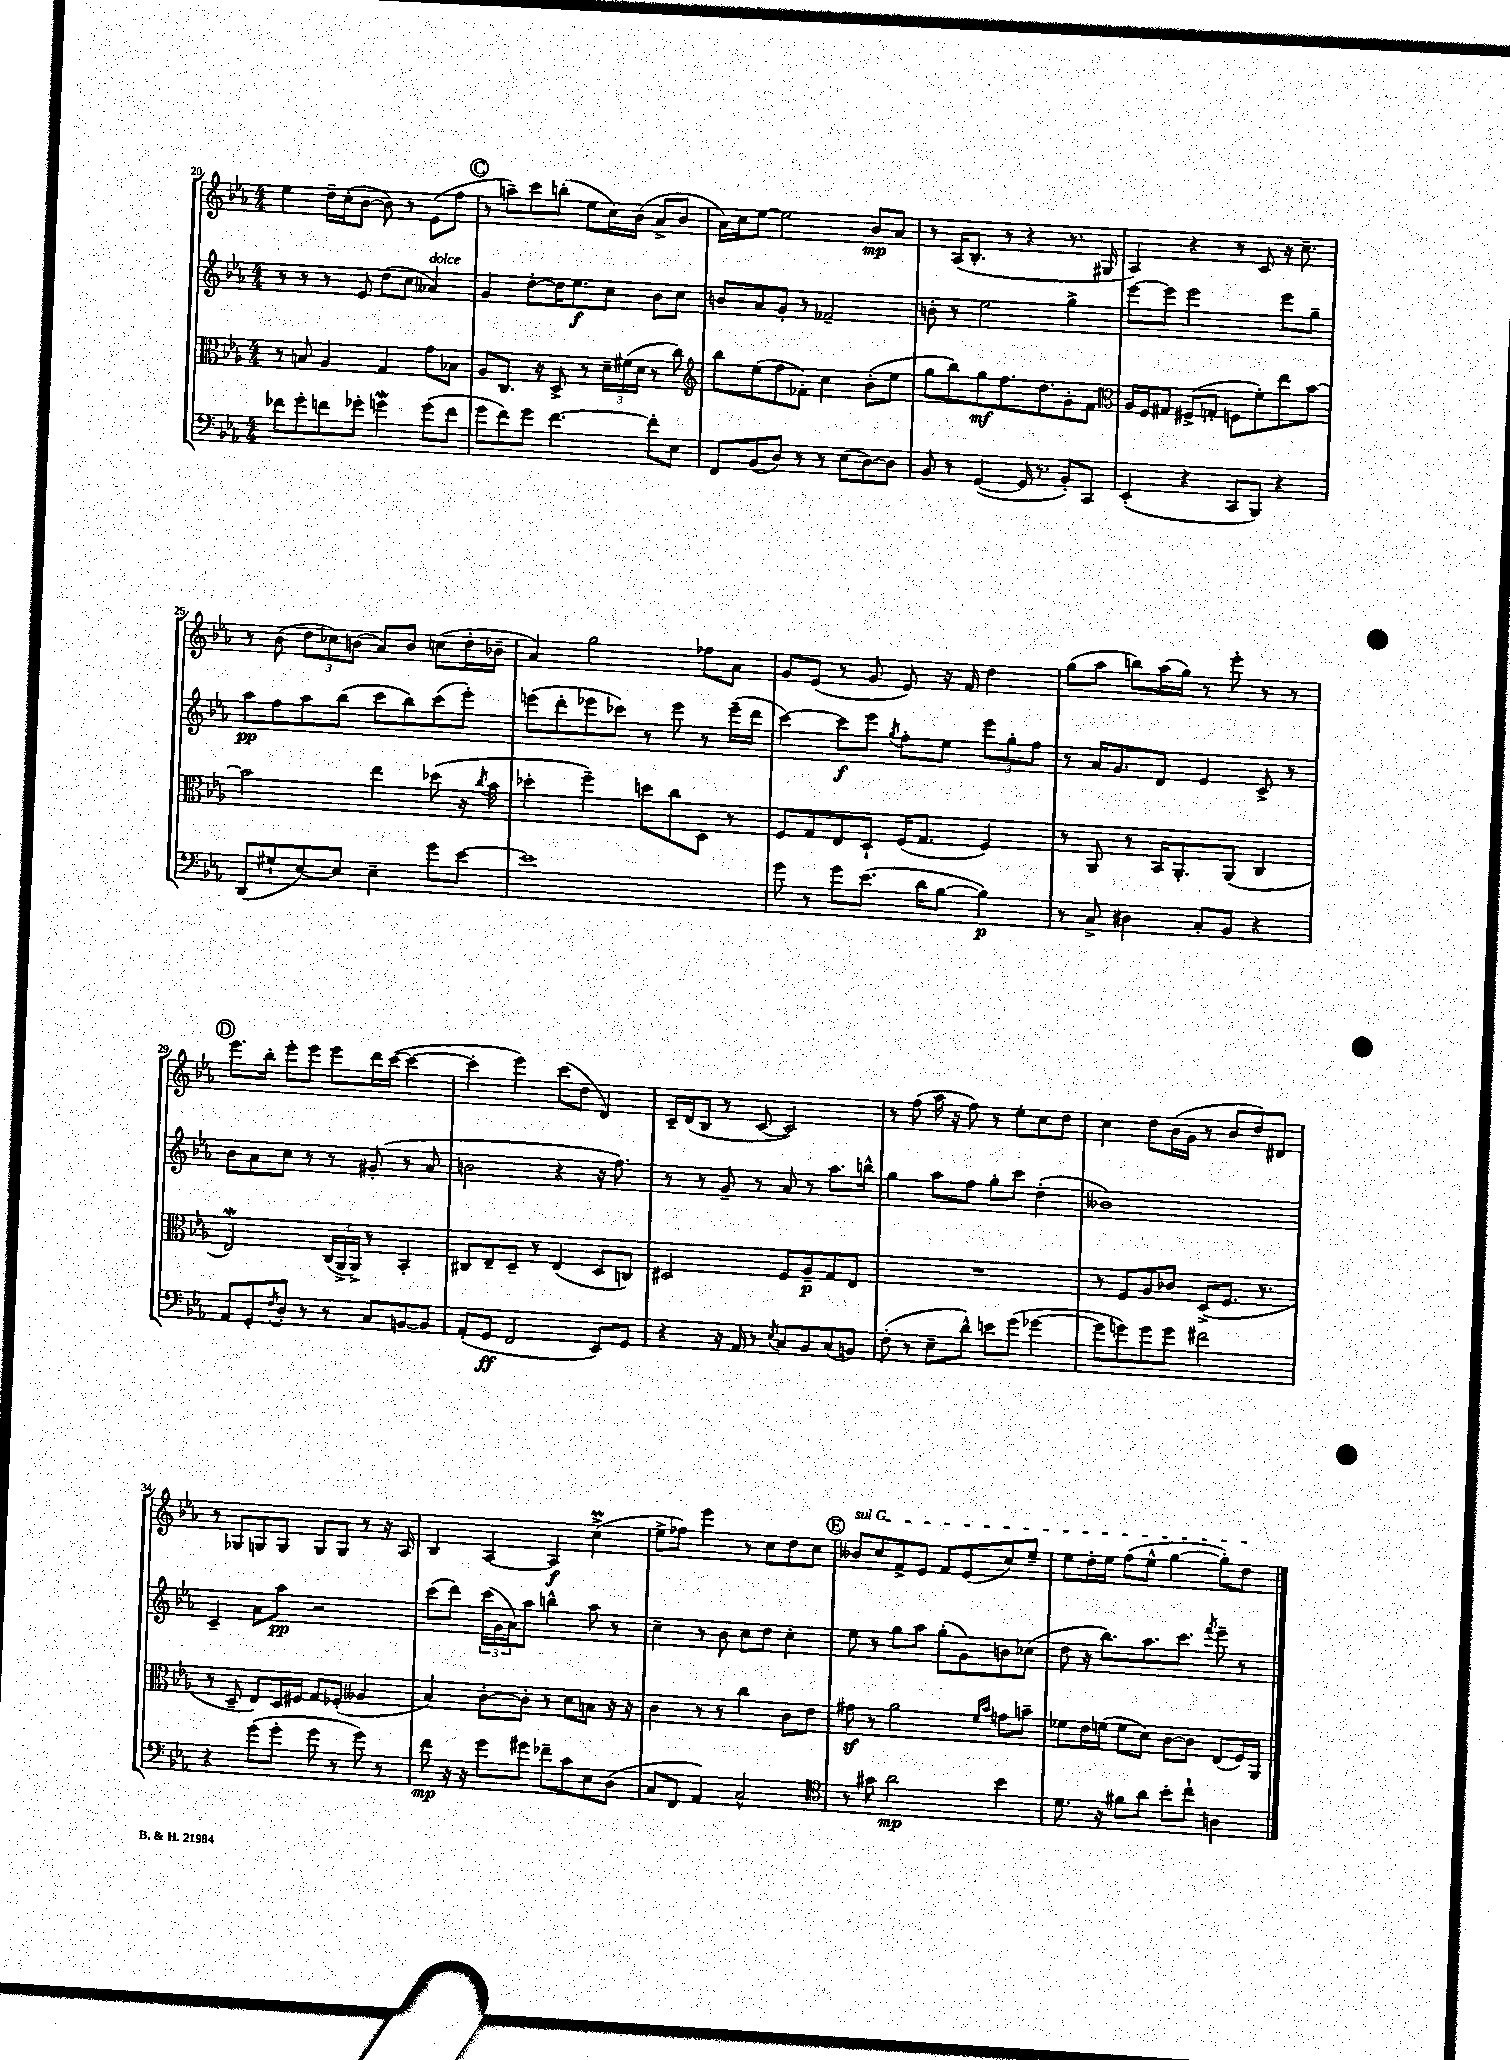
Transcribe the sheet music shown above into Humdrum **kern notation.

**kern	**dynam	**kern	**dynam	**kern	**dynam	**kern	**dynam
*part4	*part4	*part3	*part3	*part2	*part2	*part1	*part1
*staff4	*staff4	*staff3	*staff3	*staff2	*staff2	*staff1	*staff1
*clefF4	*	*clefC3	*	*clefG2	*	*clefG2	*
*k[b-e-a-]	*	*k[b-e-a-]	*	*k[b-e-a-]	*	*k[b-e-a-]	*
*M4/4	*	*M4/4	*	*M4/4	*	*M4/4	*
=20	=20	=20	=20	=20	=20	=20	=20
8f-X\L	.	8r	.	8r	.	4ee-\	.
8g'\	.	8Bn/	.	8r	.	.	.
8fn\	.	4A-/	.	8r	.	16dd~\LL	.
.	.	.	.	.	.	(16cc'\J	.
8g-X'\J	.	.	.	8e-/	.	[8b-\J	.
4gnW\	.	4G/	.	(8dd\L	.	8b-\])	.
.	.	.	.	8cc\J	.	8r	.
!	!	!	!	!LO:TX:a:i:t=dolce	!	!	!
(8g\L	.	8g\L	.	4a--X/)	.	(8e-\L	.
8f\J	.	8B-X\J	.	.	.	8ff\J	.
!!LO:REH:place=s1:t=C
=21	=21	=21	=21	=21	=21	=21	=21
8g\L	.	8A-/L	.	4g/	.	8r	.
8f\)	.	8.C/J	.	.	.	8aan~\L)	.
8g\J	.	.	.	[8dd'\L	.	8ccc\	.
.	.	16r	.	.	.	.	.
[4.f\	.	8D^/	.	16dd\K]	.	(8bbn'\J	.
.	.	.	.	8.ee-\	f	.	.
.	.	8r	.	.	.	8ee-\L	.
.	.	24d~\LL	.	8cc\J	.	16cc\L)	.
.	.	(24f#X\	.	.	.	.	.
.	.	.	.	.	.	(16b-\JJ	.
.	.	24d\JJ	.	.	.	.	.
8f'\L]	.	8r	.	8b-\L	.	8a-^/L	.
8E-\J	.	8cc\)	.	8cc\J	.	8b-/J	.
=22	=22	=22	=22	=22	=22	=22	=22
*	*	*clefG2	*	*	*	*	*
8FF/L	.	8bb-\L	.	8bn/L	.	16a-\LL)	.
.	.	.	.	.	.	16cc\J	.
(8BB-/	.	(8ee-\	.	8a-/	.	[8ee-\J	.
8D/J)	.	8ff\	.	8g'/J	.	2ee-\]	.
8r	.	8f-X'\J)	.	8r	.	.	.
8r	.	4cc\	.	2f-X~/	.	.	.
(8E-\L	.	.	.	.	.	.	.
[8D\)	.	(8b-'\L	.	.	.	8b-/L	mp
8D\J]	.	8ee-\J	.	.	.	8a-/J	.
=23	=23	=23	=23	=23	=23	=23	=23
8BB-/	.	8gg\L	.	8bn'\	.	8r	.
8r	.	8bb-\)	.	8r	.	(16A-/KL	.
.	.	.	.	.	.	8.B-'/J	.
([4GG/	.	8gg\	mf	2ee-\	.	.	.
.	.	8.ff\	.	.	.	8r	.
16GG/]	.	.	.	.	.	4r	.
8.r	.	8.dd\	.	.	.	.	.
8BB-'/L)	.	8g'\	.	4gg^\	.	8.r	.
8CC/J	.	8f\J	.	.	.	.	.
.	.	.	.	.	.	16G#X/	.
=24	=24	=24	=24	=24	=24	=24	=24
*	*	*clefC3	*	*	*	*	*
(4EE-'/	.	16A-/LL	.	[8eee-\L	.	4A-/)	.
.	.	16F/J	.	.	.	.	.
.	.	8G#X/J	.	8eee-\J]	.	.	.
4r	.	(8F#X^/L	.	2eee-\	.	4r	.
.	.	8Gn'/J	.	.	.	.	.
8CC/L	.	8Fn\L	.	.	.	8r	.
8BBB-/J)	.	8f'\)	.	.	.	8c/	.
4r	.	8ee-\	.	8eee-\L	.	16r	.
.	.	.	.	.	.	8.cc~\	.
.	.	[8b-\J	.	8gg~\J	.	.	.
!!LO:LB:g=z
=25	=25	=25	=25	=25	=25	=25	=25
(8DD/L	.	2b-\]	.	8aa-\L	pp	8r	.
8G#X`/	.	.	.	8ff\	.	(8b-\	.
[8E-/)	.	.	.	8aa-\	.	12dd\L	.
.	.	.	.	.	.	12cc-X\)	.
8E-/J]	.	.	.	(8bb-\J	.	.	.
.	.	.	.	.	.	(12bn\J	.
4E-~\	.	4ee-\	.	8ccc\L	.	8a-/L)	.
.	.	.	.	8bb-\)	.	8b/J	.
8g\L	.	(8dd-X\	.	(8ccc\	.	(8ccn\L	.
[8e-\J	.	16r	.	8eee-'\J)	.	16dd'\L	.
.	.	8qcc/	.	.	.	.	.
.	.	16b-\	.	.	.	16b-X~\JJ	.
=26	=26	=26	=26	=26	=26	=26	=26
1e-]	.	4dd-X'\	.	(8eeen\L	.	4a-/)	.
.	.	.	.	8ddd'\	.	.	.
.	.	4ff~\)	.	8eee-X\	.	2gg\	.
.	.	.	.	8ccc-X\J)	.	.	.
.	.	8ddn\L	.	8r	.	.	.
.	.	8cc\	.	8eee-\	.	.	.
.	.	8D\J	.	8r	.	8ff-X\L	.
.	.	8r	.	(16eee-~\LL	.	8a-\J	.
.	.	.	.	16ddd\JJ	.	.	.
=27	=27	=27	=27	=27	=27	=27	=27
8g\	.	8F/L	.	[4ccc\)	.	8g/L	.
8r	.	8G/	.	.	.	(8e-/J	.
8g\L	.	8E-/	.	8ccc\L]	f	8r	.
(8.e-\J	.	8D`/J	.	8eee-\J	.	8g/	.
.	.	.	.	8qgg/	.	.	.
.	.	(16F/KL	.	8ff'\L	.	8e-/)	.
16d\KL	.	8.G/J	.	.	.	.	.
[8B-\J	.	.	.	8ee-\J	.	16r	.
.	.	.	.	.	.	16f/	.
4B-\])	p	4F/)	.	12eee-\L	.	4dd\	.
.	.	.	.	12gg'\	.	.	.
.	.	.	.	12ff\J	.	.	.
=28	=28	=28	=28	=28	=28	=28	=28
8r	.	8r	.	8r	.	(8gg\L	.
8C^/	.	8AA-/	.	16a-/KL	.	8aa-\J	.
.	.	.	.	8.g/	.	.	.
4D#X\	.	8r	.	.	.	8bbn\L)	.
.	.	16BB-/KL	.	8d/J	.	(16aa-\L	.
.	.	8.AA-'/	.	.	.	16gg\JJ)	.
8C'/L	.	.	.	4e-/	.	8r	.
8BB-/J	.	(8AA-/J	.	.	.	8eee-'\	.
4r	.	4C/	.	8c^/	.	8r	.
.	.	.	.	8r	.	8r	.
!!LO:LB:g=z
!!LO:REH:place=s1:t=D
=29	=29	=29	=29	=29	=29	=29	=29
8AA-/L	.	2E-w/)	.	8b-\L	.	8.eee-\L	.
8GG'/	.	.	.	8a-\	.	.	.
.	.	.	.	.	.	16bb-'\Jk	.
8qF/	.	.	.	.	.	.	.
8D'/J	.	.	.	8cc\J	.	8eee-'\L	.
8r	.	.	.	8r	.	8eee-\J	.
8r	.	(24C/LL	.	8r	.	8eee-\L	.
.	.	24AA-^/	.	.	.	.	.
.	.	24AA-^/JJ)	.	.	.	.	.
8C/L	.	8r	.	(8g#X'/	.	16ddd\L	.
.	.	.	.	.	.	([16ccc\JJ	.
[8BBn/	.	4BB-'/	.	8r	.	4ccc\_	.
8BB/J]	.	.	.	8a-/	.	.	.
=30	=30	=30	=30	=30	=30	=30	=30
(8AA-'/L	.	8C#X/L	.	2bn\	.	4ccc'\]	.
8GG/J	ff	8E-~/	.	.	.	.	.
2FF/	.	8D~/J	.	.	.	4eee-\)	.
.	.	8r	.	.	.	.	.
.	.	(4E-/	.	4r	.	(8ccc\L	.
.	.	.	.	.	.	8dd\J	.
8EE-/L)	.	8D/L	.	16r	.	4d/)	.
.	.	.	.	8.ff\)	.	.	.
8GG/J	.	8Cn/J)	.	.	.	.	.
=31	=31	=31	=31	=31	=31	=31	=31
4r	.	2D#X/	.	8r	.	16c~/LL	.
.	.	.	.	.	.	(16d/J	.
.	.	.	.	8r	.	8B-/J	.
16r	.	.	.	8g~/	.	8r	.
16AA-/	.	.	.	.	.	.	.
8r	.	.	.	8r	.	[8c/	.
8qE-/	.	.	.	.	.	.	.
8C/L	.	8F/L	.	8a-/	.	2c/])	.
8BB-/	.	8A-~/	p	8r	.	.	.
(8C/	.	8G/	.	8.aa-\L	.	.	.
8BBn/J)	.	8E-/J	.	.	.	.	.
.	.	.	.	16bbn^^\Jk	.	.	.
=32	=32	=32	=32	=32	=32	=32	=32
(8F'\	.	1r	.	4gg\	.	8r	.
8r	.	.	.	.	.	(8ff\	.
8E-~\L	.	.	.	8aa-\L	.	16aa-\	.
.	.	.	.	.	.	16r	.
8d^^\J)	.	.	.	8ff\J	.	8ff\)	.
8en\L	.	.	.	8gg'\L	.	8r	.
(8g\J	.	.	.	8ccc\J	.	8ee-'\L	.
[4g-X\	.	.	.	(4dd'\	.	8cc\	.
.	.	.	.	.	.	8dd\J	.
=33	=33	=33	=33	=33	=33	=33	=33
8g-\L]	.	8r	.	1b--X)	.	4cc\	.
8gn\)	.	8F/L	.	.	.	.	.
8g\	.	8A-/	.	.	.	8dd\L	.
8g\J	.	8c-X/J	.	.	.	(16b-\L	.
.	.	.	.	.	.	16g\JJ	.
2f#X\	.	(8D^/L	.	.	.	8r	.
.	.	8.F/J	.	.	.	8b-/L	.
.	.	.	.	.	.	8dd/)	.
.	.	8.r	.	.	.	.	.
.	.	.	.	.	.	8d#X/J	.
!!LO:LB:g=z
=34	=34	=34	=34	=34	=34	=34	=34
4r	.	8r	.	4c~/	.	8r	.
.	.	8D~/	.	.	.	8G-X/L	.
(8g\L	.	8E-/L)	.	8a-\L	.	8Gn/	.
8g'\J	.	16D/L	.	8aa-\J	pp	8G/J	.
.	.	16F#X/JJ	.	.	.	.	.
8g\	.	8G/L	.	2r	.	8G/L	.
8r	.	(8F-X'/J	.	.	.	8G/J	.
8g\)	.	4A--X/	.	.	.	8r	.
8r	.	.	.	.	.	16r	.
.	.	.	.	.	.	16A-/	.
=35	=35	=35	=35	=35	=35	=35	=35
8f\	mp	4B-/)	.	(8ccc\L	.	4B-/	.
16r	.	.	.	8ddd\J)	.	.	.
16r	.	.	.	.	.	.	.
8g\L	.	[8c'\L	.	(24ccc\LL	.	[4A-/	.
.	.	.	.	24g\	.	.	.
.	.	.	.	24a-\J)	.	.	.
8g#X\J	.	8c'\J]	.	8aa-\J	.	.	.
8f-X~\L	.	8r	.	4bbn^^\	.	4A-/]	f
8c\	.	8d\L	.	.	.	.	.
8E-\	.	8Bn\J	.	8aa-\	.	(4ccM^\	.
(8D\J	.	16r	.	8r	.	.	.
.	.	16r	.	.	.	.	.
=36	=36	=36	=36	=36	=36	=36	=36
8C/L	.	4c\	.	4cc~\	.	8ee-^\L	.
8FF/J	.	.	.	.	.	8ff-X\J)	.
4AA-/)	.	8r	.	8r	.	4eee-\	.
.	.	8r	.	8b-\	.	.	.
2C^^/	.	4cc\	.	8cc\L	.	8r	.
.	.	.	.	8dd\J	.	8cc\L	.
.	.	8c\L	.	4cc'\	.	8dd\	.
.	.	8e-\J	.	.	.	8cc\J	.
!!LO:REH:place=s1:t=E
=37	=37	=37	=37	=37	=37	=37	=37
*clefC4	*	*	*	*	*	*	*
!	!	!	!	!	!	!LO:TX:a:i:t=sul G	!
8r	.	8g#Xz\	.	8ee-\	.	8b--X/L	.
8g#X\	.	8r	.	8r	.	8cc/	.
2a-\	mp	2a-\	.	8gg\L	.	8f^/	.
.	.	.	.	8aa-\J	.	8e-/J	.
.	.	.	.	(8gg'\L	.	8f/L	.
.	.	.	.	8g\)	.	(8e-/	.
.	.	16qqf/LL	.	.	.	.	.
.	.	16qqb-/JJ	.	.	.	.	.
4b-\	.	8gn\L	.	8bn\	.	8cc/)	.
.	.	8bn~\J	.	(8cc-X\J	.	8ee-~/J	.
=38	=38	=38	=38	=38	=38	=38	=38
8.d\	.	8f-X\L	.	8dd\	.	8ee-\L	.
.	.	16e-\L	.	16r	.	16dd'\L	.
16r	.	(16fn\JJ	.	8.bb-\L)	.	16ee-\JJ	.
8f#X\L	.	8f\L	.	.	.	(8ff\L	.
8a-\J	.	8d\J)	.	8.aa-\	.	8ee-^^\J	.
8b-'\L	.	[8c\L	.	.	.	[4gg\	.
.	.	.	.	8.ccc\J	.	.	.
8cc`\J	.	8c\J]	.	.	.	.	.
.	.	.	.	8qfff/	.	.	.
4An\	.	(8E-/L	.	8eee-~\	.	8gg'\L])	.
.	.	16F/L)	.	8r	.	8dd\J	.
.	.	16AA-/JJ	.	.	.	.	.
==	==	==	==	==	==	==	==
*-	*-	*-	*-	*-	*-	*-	*-
